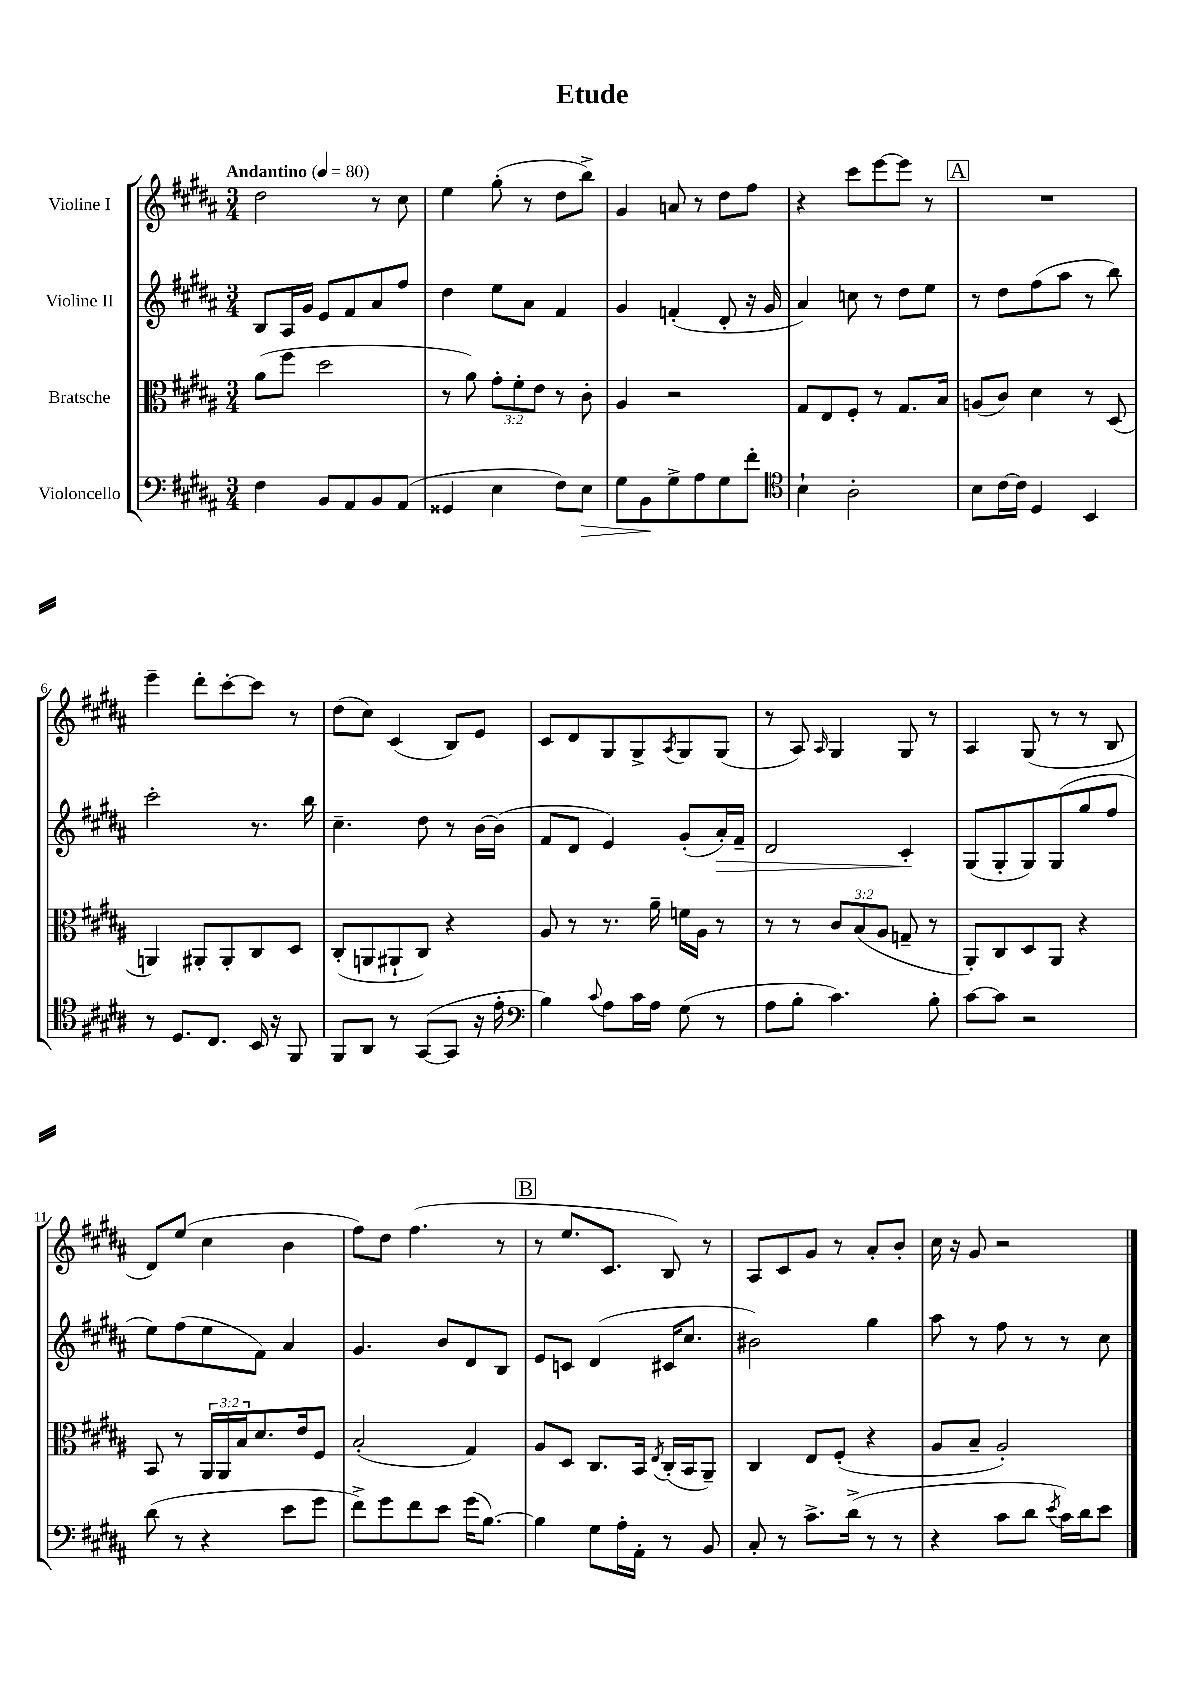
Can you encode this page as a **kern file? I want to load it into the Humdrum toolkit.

**kern	**kern	**kern	**kern
*staff4	*staff3	*staff2	*staff1
*clefF4	*clefC3	*clefG2	*clefG2
*k[f#c#g#d#a#]	*k[f#c#g#d#a#]	*k[f#c#g#d#a#]	*k[f#c#g#d#a#]
*M3/4	*M3/4	*M3/4	*M3/4
*MM80	*MM80	*MM80	*MM80
4F#\	(8a#\L	8B/L	2dd#\
.	8ff#\J	16A#/L	.
.	.	16g#/JJ	.
8BB/L	2dd#\	8e/L	.
8AA#/	.	8f#/	.
8BB/	.	8a#/	8r
(8AA#/J	.	8ff#/J	8cc#\
=	=	=	=
4GG##/	8r	4dd#\	4ee\
.	8a#\)	.	.
4E\	12g#'\L	8ee\L	(8gg#'\
.	12f#'\	.	.
.	.	8a#\J	8r
.	12e\J	.	.
8F#\L)	8r	4f#/	8dd#\L
8E\J	8c#'\	.	8bb^\J)
=	=	=	=
8G#\L	4A#/	4g#/	4g#/
8BB\	.	.	.
8G#^\	2r	(4f'/	8a/
8A#\	.	.	8r
8G#\	.	8d#'/	8dd#\L
8f#'\J	.	16r	8ff#\J
.	.	16g#/	.
=	=	=	=
*clefC4	*	*	*
4B`\	8G#/L	4a#/)	4r
.	8E/	.	.
2A#'\	8F#'/J	8cc\	8ccc#\L
.	8r	8r	[8eee\
.	8.G#/L	8dd#\L	8eee\]J
.	.	8ee\J	8r
.	16B/Jk	.	.
=	=	=	=
8B\L	(8A/L	8r	2.r
[16c#\L	8c#/J)	8dd#\L	.
16c#\]JJ	.	.	.
4D#/	4d#\	(8ff#\	.
.	.	8aa#\J	.
4BB/	8r	8r	.
.	(8D#/	8bb\)	.
=	=	=	=
8r	4AA/)	2ccc#'\	4eee~\
8.D#/L	.	.	.
.	8AA#'/L	.	8ddd#'\L
8.C#/J	.	.	.
.	8AA#'/	.	[8ccc#'\
16BB/	8C#/	8.r	8ccc#\]J
16r	.	.	.
8FF#/	8D#/J	.	8r
.	.	16bb\	.
=	=	=	=
8FF#/L	(8C#'/L	4.cc#~\	(8dd#\L
8AA#/J	8AA/	.	8cc#\J)
8r	8AA#`/	.	(4c#/
([8GG#/L	8C#/J)	8dd#\	.
8GG#/]J	4r	8r	8B/L)
16r	.	[16b\LL	8e/J
16e'\	.	(16b\]JJ	.
=	=	=	=
*clefF4	*	*	*
4B\)	8A#/	8f#/L	8c#/L
.	8r	8d#/J	8d#/
8qqc#/	.	.	.
8A#\L	8.r	4e/)	8G#/
16c#\L	.	.	8G#^/
16A#\JJ	16a#~\	.	.
.	.	.	8qA#/
(8G#\	16f\LL	(8g#'/L	8G#/
.	16A#\JJ	.	.
8r	8r	16a#'/L)	(8G#/J
.	.	16f#~/JJ	.
=	=	=	=
8A#\L	8r	2d#/	8r
8B'\J	8r	.	8A#/)
.	.	.	16qqA#/
4.c#\)	12c#/L	.	4G#/
.	(12B/	.	.
.	12A#/J	.	.
.	8G~/	4c#'/	8G#/
8B'\	8r	.	8r
=	=	=	=
[8c#\L	8AA#'/L)	(8G#/L	4A#/
8c#\]J	8C#/	8G#'/	.
2r	8D#/	8G#/)	(8G#/
.	8AA#/J	(8G#/	8r
.	4r	8gg#/	8r
.	.	8ff#/J	8B/
=	=	=	=
(8d#\	8BB/	8ee\L)	8d#/L)
8r	8r	(8ff#\	(8ee/J
4r	24AA#/LL	8ee\	4cc#\
.	24AA#/	.	.
.	24B/J	.	.
.	8.d#/	8f#\J)	.
8e\L	.	4a#/	4b\
.	16e/k	.	.
8g#\J	8F#/J	.	.
=	=	=	=
8f#^\L)	(2B'/	4.g#/	8ff#\L)
8g#\	.	.	8dd#\J
8f#\	.	.	(4.ff#\
8e\J	.	8b/L	.
(16g#\LK	4G#/)	8d#/	.
[8.B\J)	.	.	.
.	.	8B/J	8r
=	=	=	=
4B\]	8A#/L	8e/L	8r
.	8D#/J	8c/J	8.ee/L
8G#\L	8.C#/L	(4d#/	.
.	.	.	8.c#/J
16A#'\L	.	.	.
16AA#'\JJ	16BB/Jk	.	.
.	8qE/	.	.
8r	(16C#'/LL	16c#/LK	8B/)
.	16BB/J	8.cc#/J	.
8BB/	8AA#~/J)	.	8r
=	=	=	=
8C#'/	4C#/	2b#\)	8A#/L
8r	.	.	8c#/
8.c#^\L	8E/L	.	8g#/J
.	(8F#'/J	.	8r
(16d#^\Jk	.	.	.
8r	4r	4gg#\	8a#'/L
8r	.	.	8b'/J
=	=	=	=
4r	8A#/L	8aa#\	16cc#\
.	.	.	16r
.	8B~/J	8r	8g#/
8c#\L	2A#'/)	8ff#\	2r
8d#\J	.	8r	.
8qe/	.	.	.
16c#\LL)	.	8r	.
16d#\J	.	.	.
8e\J	.	8cc#\	.
==	==	==	==
*-	*-	*-	*-
